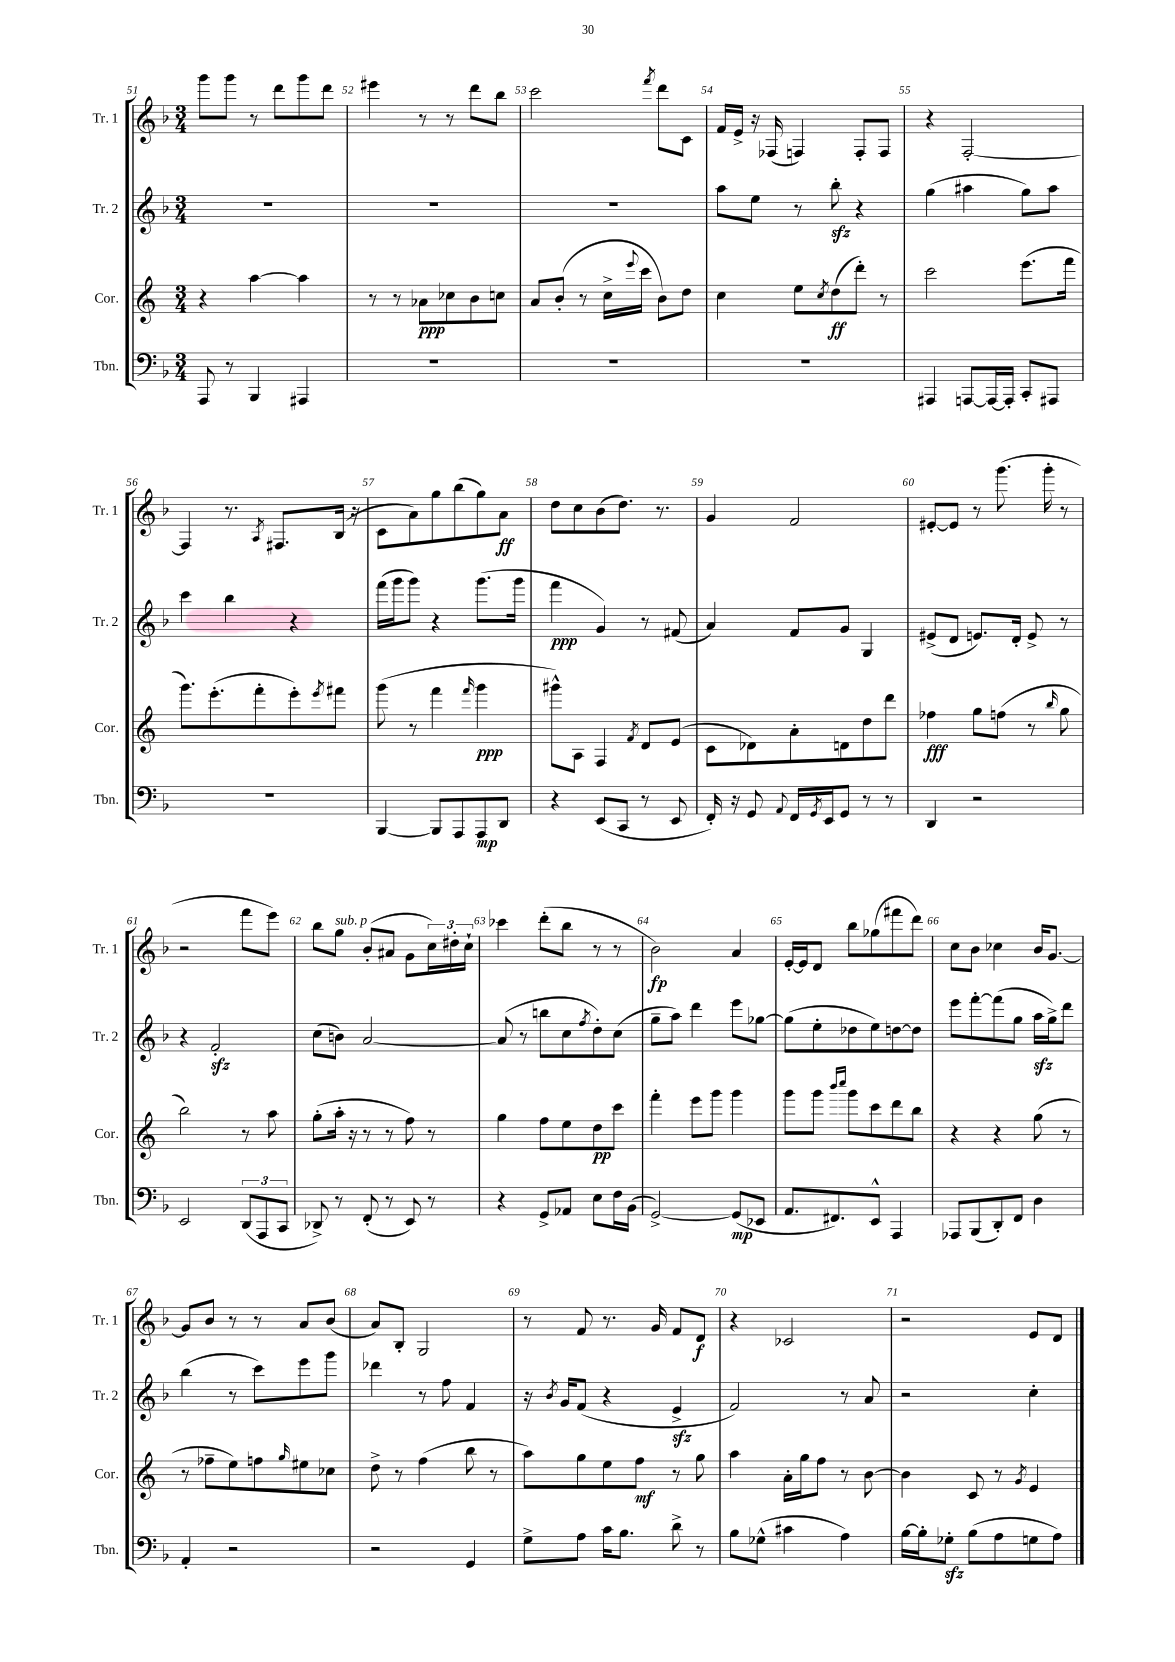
<<
\new StaffGroup <<
\new Staff = "s0" \with { instrumentName = "Tr. 1" shortInstrumentName = "Tr. 1" } {
    \clef treble \key f \major \numericTimeSignature \time 3/4
    g'''8 g'''8 r8 d'''8 g'''8 d'''8 |
    eis'''4 r8 r8 d'''8 bes''8 |
    c'''2 \acciaccatura { f'''8 } d'''8 c'8 |
    f'16 e'16-> r16 fes16( f4) f8-. f8 |
    r4 f2~-. |
    f4 r8. \acciaccatura { a8 } fis8. bes16( r16 |
    c'8 a'8) g''8 bes''8( g''8) a'8\ff |
    d''8 c''8 bes'8( d''8.) r8. |
    g'4 f'2 |
    eis'8~-. eis'8 r8 g'''8.( g'''16-. r8 |
    r2 f'''8 e'''8) |
    bes''8 g''8^\markup { \italic "sub. p" } bes'8-.( ais'8 g'8 \tuplet 3/2 { c''16) dis''16-. c''16-! } |
    ces'''4 d'''8-.( bes''8 r8 r8 |
    bes'2\fp) a'4 |
    e'16~-. e'16 d'8 bes''8 ges''8( fis'''8 d'''8) |
    c''8 bes'8 ces''4 bes'16 g'8.~ |
    g'8 bes'8 r8 r8 a'8 bes'8( |
    a'8) bes8-. g2 |
    r8 f'8 r8. g'16 f'8 d'8\f |
    r4 ces'2 |
    r2 e'8 d'8 \bar "|." |
}
\new Staff = "s1" \with { instrumentName = "Tr. 2" shortInstrumentName = "Tr. 2" } {
    \clef treble \key f \major \numericTimeSignature \time 3/4
    R2. |
    R2. |
    R2. |
    a''8 e''8 r8 bes''8-.\sfz r4 |
    g''4( ais''4 g''8) ais''8 |
    c'''4 bes''4 r4 |
    f'''16( g'''16 g'''8) r4 g'''8.( g'''16 |
    f'''4\ppp g'4) r8 fis'8( |
    a'4) f'8 g'8 g4 |
    eis'8->( d'8 e'8.) d'16-. e'8-> r8 |
    r4 f'2-.\sfz |
    c''8( b'8) a'2~ |
    a'8( r8 b''8 c''8 \acciaccatura { f''8 } d''8-.) c''8( |
    g''8-- a''8) d'''4 e'''8 ges''8~ |
    ges''8( e''8-. des''8 e''8) d''8~ d''8 |
    e'''8 f'''8~-. f'''8( g''8 a''16\sfz g''16->) d'''8 |
    bes''4( r8 c'''8) e'''8 g'''8 |
    des'''4 r8 f''8 f'4 |
    r16 \acciaccatura { bes'8 } g'16 f'8( r4 e'4->\sfz |
    f'2) r8 a'8 |
    r2 c''4-. \bar "|." |
}
\new Staff = "s2" \with { instrumentName = "Cor." shortInstrumentName = "Cor." } {
    \clef treble \key c \major \numericTimeSignature \time 3/4
    r4 a''4~ a''4 |
    r8 r8 aes'8\ppp ces''8 b'8 c''8 |
    a'8 b'8-.( r8 c''16-> \appoggiatura { e'''8 } c'''16 b'8) d''8 |
    c''4 e''8 \acciaccatura { c''8 } d''8\ff( d'''8-.) r8 |
    c'''2 e'''8.( f'''16 |
    g'''8.) e'''8.-.( f'''8-. e'''8-.) \acciaccatura { e'''8 } fis'''8 |
    g'''8( r8 f'''4 \grace { f'''16 } g'''4\ppp |
    gis'''8-^) a8 f4 \acciaccatura { f'8 } d'8 e'8( |
    c'8 des'8) a'8-. d'8 d''8 d'''8 |
    fes''4\fff g''8 f''8( r8 \grace { b''16 } g''8 |
    b''2) r8 a''8 |
    g''8-.( a''16-. r16 r8 r8 f''8) r8 |
    g''4 f''8 e''8 d''8\pp c'''8 |
    f'''4-. e'''8 g'''8 g'''4 |
    g'''8 g'''8 \grace { b'''16 c''''16 } g'''8 c'''8 d'''8 b''8 |
    r4 r4 g''8( r8 |
    r8 fes''8-- e''8) f''8 \grace { g''16 } eis''8 ces''8 |
    d''8-> r8 f''4( b''8 r8 |
    a''8) g''8 e''8 f''8\mf r8 g''8 |
    a''4 a'16-. g''16 f''8 r8 b'8~ |
    b'4 c'8 r8 \acciaccatura { g'8 } e'4 \bar "|." |
}
\new Staff = "s3" \with { instrumentName = "Tbn." shortInstrumentName = "Tbn." } {
    \clef bass \key f \major \numericTimeSignature \time 3/4
    a,,8 r8 bes,,4 ais,,4 |
    R2. |
    R2. |
    R2. |
    ais,,4 a,,8~ a,,16~ a,,16-. c,8-. ais,,8 |
    R2. |
    bes,,4~ bes,,8 a,,8 a,,8\mp d,8 |
    r4 e,8( c,8 r8 e,8 |
    f,16-.) r16 g,8 \appoggiatura { a,8 } f,16 \acciaccatura { g,8 } e,16 g,8 r8 r8 |
    d,4 r2 |
    e,2 \tuplet 3/2 { d,8( a,,8 c,8 } |
    des,8->) r8 f,8-.( r8 e,8) r8 |
    r4 g,8-> aes,8 e8 f16 bes,16( |
    g,2~->) g,8\mp( ees,8 |
    a,8. fis,8.) e,8-^ a,,4 |
    aes,,8 bes,,8( d,8-.) f,8 d4 |
    a,4-. r2 |
    r2 g,4 |
    g8-> a8 c'16 bes8. d'8-> r8 |
    bes8 ges8-^( cis'4 a4) |
    bes16~ bes16-. ges8-.\sfz bes8( a8 g8 a8) \bar "|." |
}
>>
>>
\layout { \context { \Score currentBarNumber = #51 \override BarNumber.break-visibility = ##(#f #t #t) barNumberVisibility = #all-bar-numbers-visible } }
